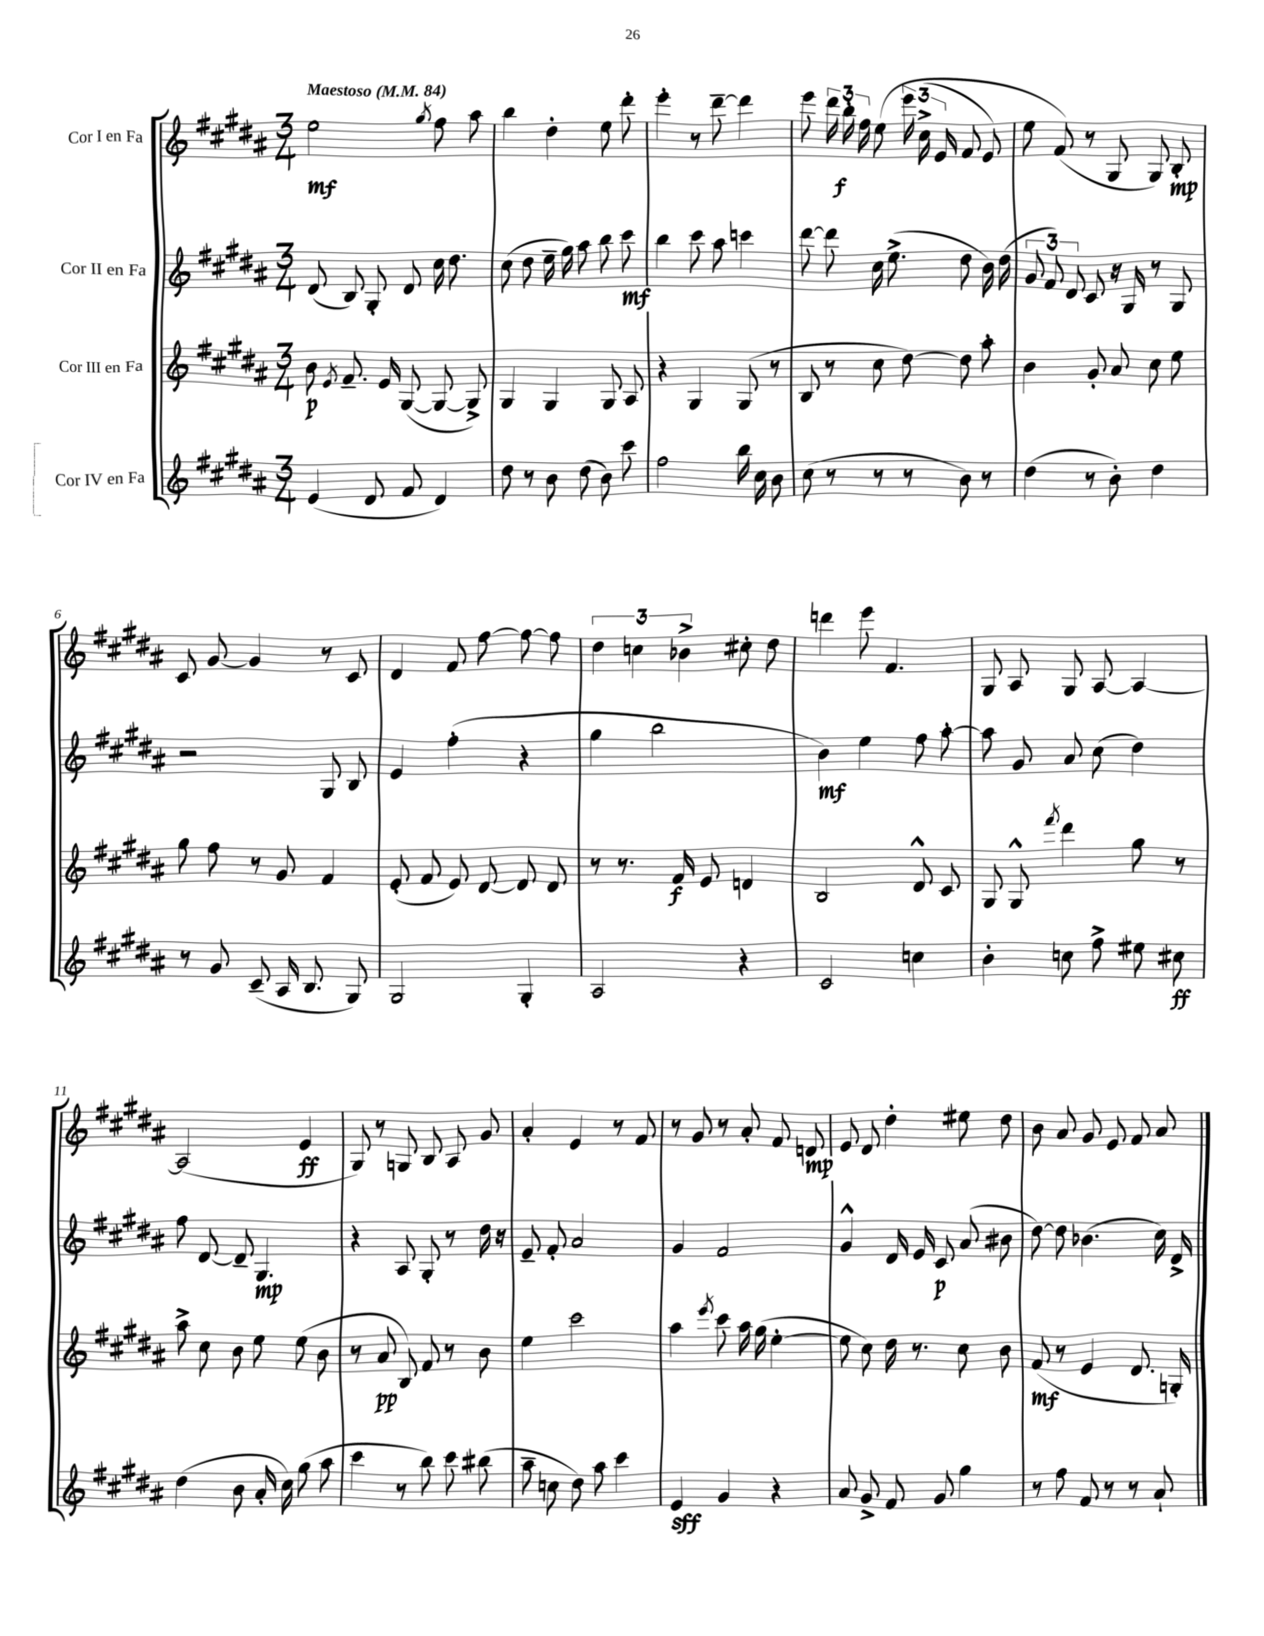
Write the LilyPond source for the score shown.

<<
\new StaffGroup <<
\new Staff = "s0" \with { instrumentName = "Cor I en Fa" } {
    \clef treble \key b \major \numericTimeSignature \time 3/4 \tempo "Maestoso" 4 = 84
    \autoBeamOff e''2\mf \acciaccatura { gis''8 } fis''8 ais''8 |
    b''4 dis''4-. e''8 dis'''8-. |
    e'''4-. r8 dis'''8~-- dis'''4 |
    e'''8 \tuplet 3/2 { dis'''16 b''16-.\f fis''16 } e''8\( \tuplet 3/2 { e'''16 cis''16->( e'16 } fis'8 e'8) |
    e''8 fis'8(\) r8 gis8 gis8) b8-.\mp |
    cis'8 gis'8~ gis'4 r8 cis'8 |
    dis'4 fis'8 fis''8~ fis''8~ fis''8 |
    \tuplet 3/2 { dis''4 c''4 bes'4-> } cis''8-. dis''8 |
    d'''4 e'''8 fis'4. |
    gis8 ais8 gis8 ais8~ ais4~ |
    ais2( e'4\ff |
    gis8) r8 g8 b8 ais8 gis'8 |
    ais'4-. e'4 r8 fis'8 |
    r8 gis'8 r8 ais'8-. fis'8 d'8\mp |
    e'8 dis'8 dis''4-. eis''8 dis''8 |
    b'8 ais'8 gis'8 e'8 fis'8 ais'8 \bar "|." |
}
\new Staff = "s1" \with { instrumentName = "Cor II en Fa" } {
    \clef treble \key b \major \numericTimeSignature \time 3/4
    \autoBeamOff dis'8( b8) gis8-. dis'8 cis''16 dis''8. |
    cis''8( dis''8 e''16-- gis''16) ais''8 b''8 cis'''8\mf |
    b''4 cis'''8 ais''8 c'''4 |
    dis'''8~ dis'''8 cis''16 e''8.->( dis''8 b'16) dis''16( |
    \tuplet 3/2 { gis'8 fis'8) dis'8 } cis'8 r16 gis16 r8 gis8 |
    r2 gis8 b8 |
    e'4 fis''4-.( r4 |
    gis''4 b''2 |
    b'4\mf) e''4 fis''8 ais''8~-. |
    ais''8 gis'8 ais'8 cis''8( dis''4) |
    fis''8 dis'8~ dis'8-- gis4.\mp |
    r4 ais8 gis8-. r8 dis''16 r16 |
    e'8-- fis'8-. ais'2 |
    gis'4 fis'2 |
    gis'4-^ dis'16 e'16 cis'8\p ais'8( bis'8 |
    dis''8~) dis''8 bes'4.( cis''16) dis'16-> \bar "|." |
}
\new Staff = "s2" \with { instrumentName = "Cor III en Fa" } {
    \clef treble \key b \major \numericTimeSignature \time 3/4
    \autoBeamOff b'8\p \acciaccatura { e'8 } fis'8.-- e'16 gis8~( gis8~ gis8->) |
    gis4 gis4 gis8 ais8 |
    r4 gis4 gis8( r8 |
    b8 r8 cis''8 dis''8~) dis''8 ais''8-. |
    b'4 gis'8-. ais'8 cis''8 e''8 |
    gis''8 fis''8 r8 gis'8 fis'4 |
    e'8-.( fis'8 e'8) dis'8~ dis'8 dis'8 |
    r8 r8. fis'16\f e'8 d'4 |
    b2 dis'8-^ cis'8 |
    gis8 gis8-^ \acciaccatura { fis'''8 } dis'''4 gis''8 r8 |
    ais''8-> cis''8 b'8 e''8 e''8( b'8 |
    r8 ais'8\pp b8) fis'8 r8 b'8 |
    e''4 cis'''2 |
    ais''4 \acciaccatura { e'''8 } cis'''8 ais''16 gis''16( e''4~-. |
    e''8 cis''8) dis''16 r8. cis''8 b'8 |
    fis'8\mf( r8 e'4 dis'8. g16-.) \bar "|." |
}
\new Staff = "s3" \with { instrumentName = "Cor IV en Fa" } {
    \clef treble \key b \major \numericTimeSignature \time 3/4
    \autoBeamOff e'4( dis'8 fis'8 dis'4) |
    dis''8 r8 b'8 dis''8( b'8) cis'''8 |
    fis''2 b''16 cis''16 b'8 |
    cis''8( r8 r8 r8 b'8) r8 |
    dis''4( r8 b'8-.) dis''4 |
    r8 gis'8 cis'8--( ais16 b8. gis8) |
    gis2 gis4-. |
    ais2 r4 |
    cis'2 c''4 |
    b'4-. c''8 fis''8-> eis''8 cis''8\ff |
    dis''4( b'8 ais'16-. cis''16) gis''8( ais''8 |
    cis'''4 r8 b''8) cis'''8 bis''8( |
    ais''8-- c''8 dis''8) ais''8 cis'''4 |
    e'4\sff gis'4 r4 |
    ais'8 gis'8-> fis'8 gis'8 gis''4 |
    r8 fis''8 fis'8 r8 r8 ais'8-! \bar "|." |
}
>>
>>
